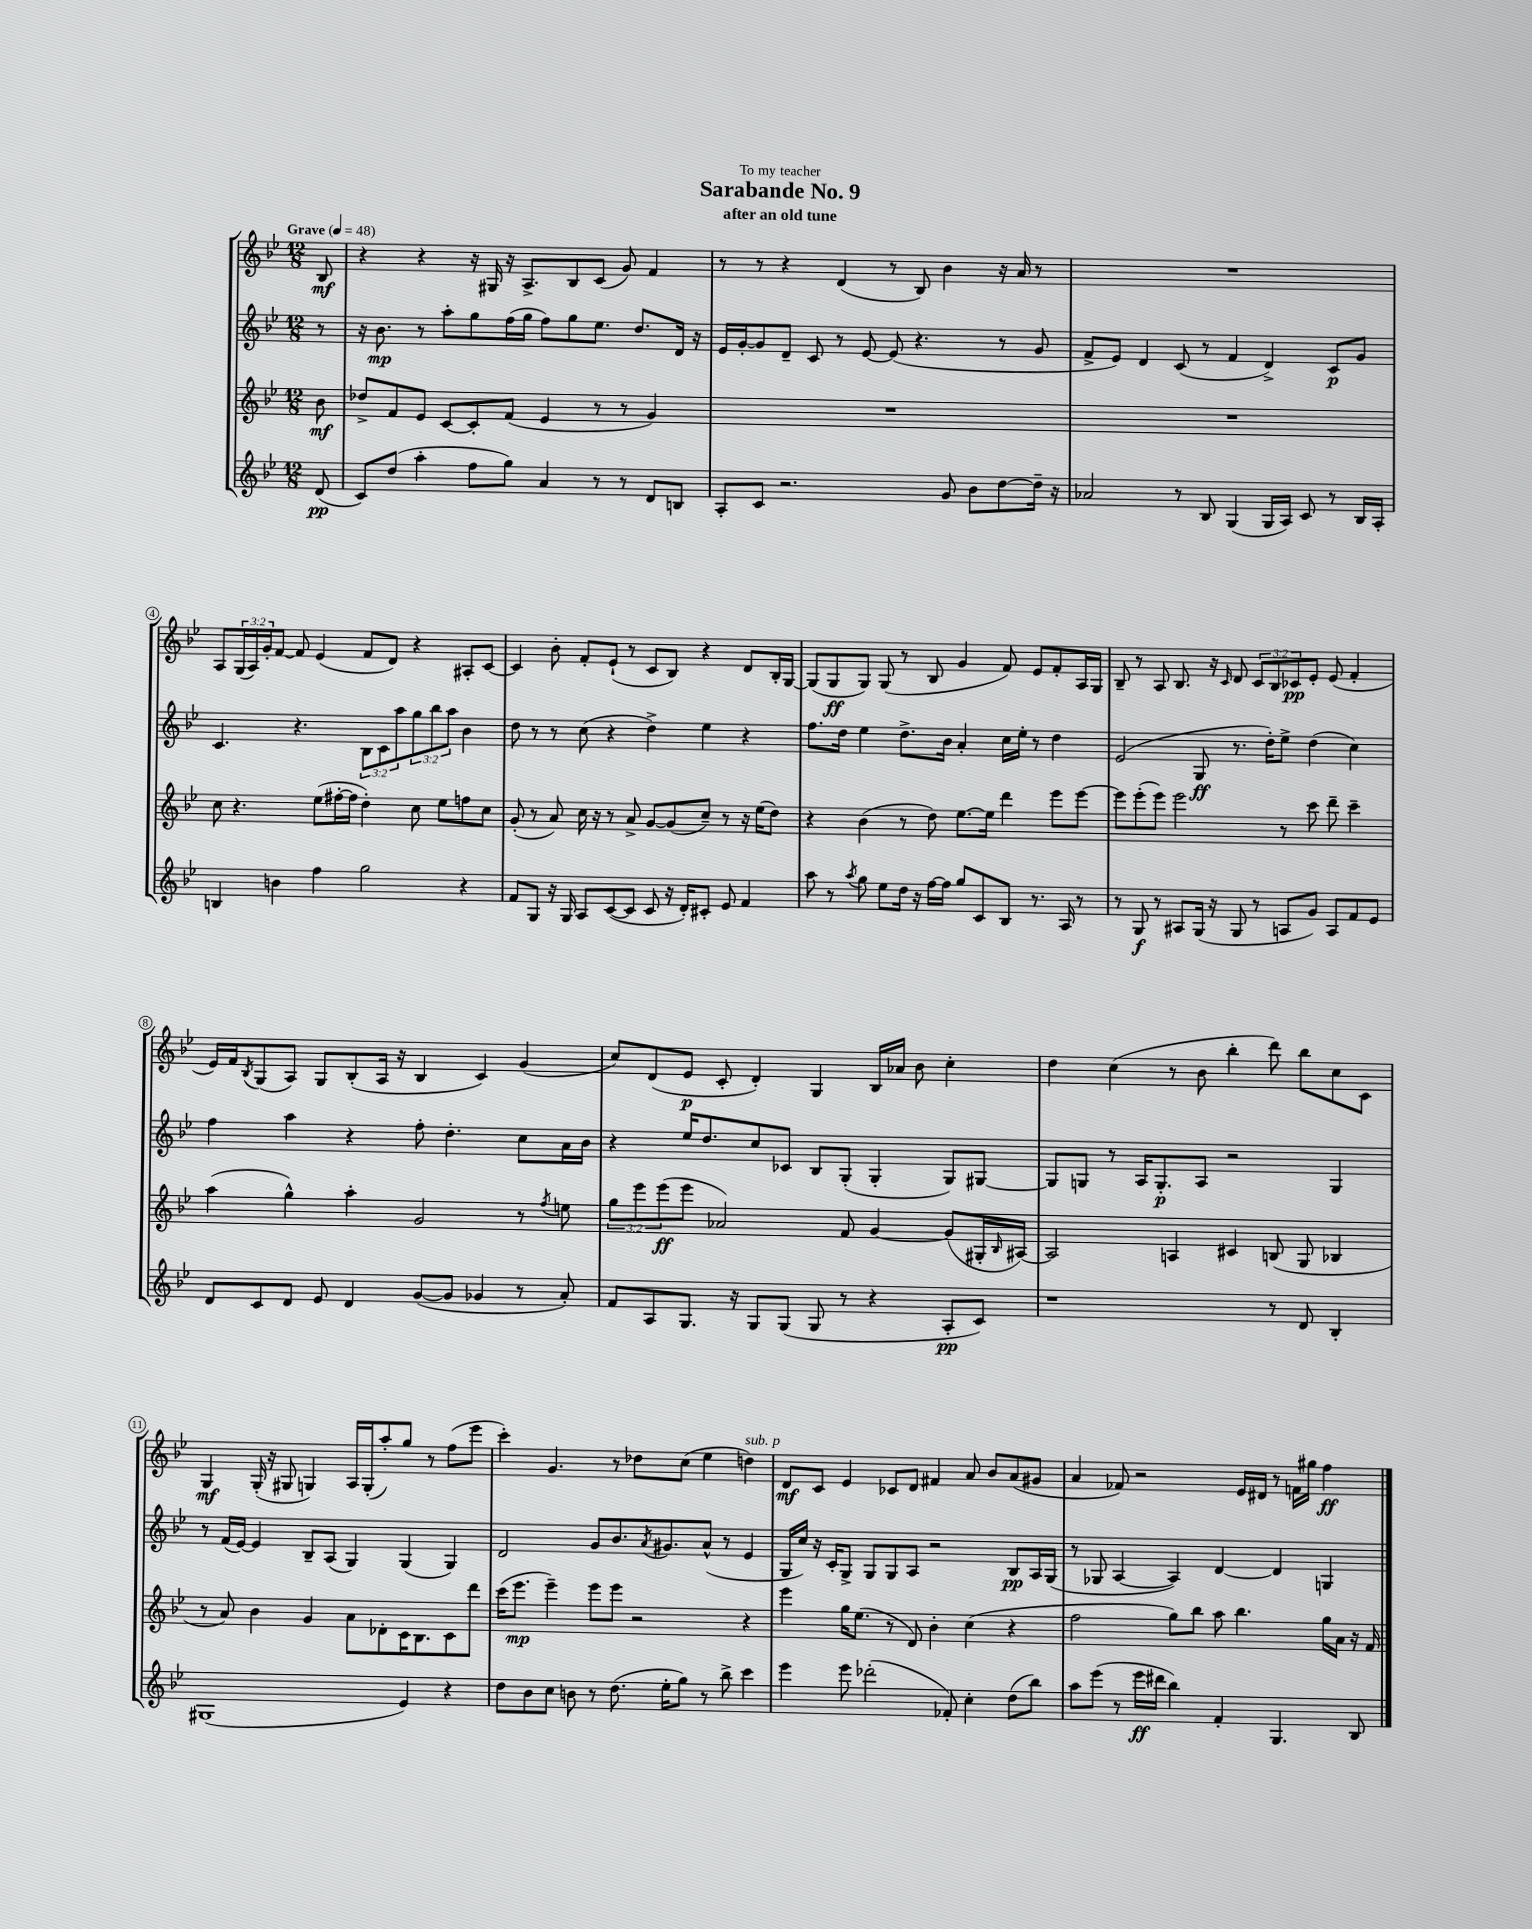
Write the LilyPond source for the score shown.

\header { title = "Sarabande No. 9" subtitle = "after an old tune" dedication = "To my teacher" }
<<
\new StaffGroup <<
\new Staff = "s0" {
    \clef treble \key bes \major \numericTimeSignature \time 12/8 \override Staff.TupletNumber.text = #tuplet-number::calc-fraction-text \partial 8 \tempo "Grave" 4 = 48
    bes8\mf |
    r4 r4 r16 gis16 r16 a8.-> bes8 c'8( g'8) f'4 |
    r8 r8 r4 d'4( r8 bes8) bes'4 r16 a'16 r8 |
    R1. |
    a8 \tuplet 3/2 { g16( a16) g'16-. } f'8~ f'8 ees'4( f'8 d'8) r4 ais8-. c'8~ |
    c'4 bes'8-. f'8-. ees'8-!( r8 c'8 bes8) r4 d'8 bes16-. g16~ |
    g8( g8\ff g8) g8( r8 bes8 g'4 f'8) ees'8 f'8-. a16 g16 |
    bes8-- r8 a8 bes8. r16 \grace { c'16 } d'8 \tuplet 3/2 { c'8 bes8 ces'8\pp } ees'8-. ees'8( f'4-. |
    ees'16) f'16 \acciaccatura { bes8 } g8( a8) g8 bes8-.( a16 r16 bes4 c'4) g'4( |
    c''8) d'8( ees'8\p c'8-. d'4-.) g4 bes16 aes'16 bes'8 c''4-. |
    d''4 c''4( r8 bes'8 bes''4-. d'''8) bes''8 c''8 c'8 |
    g4\mf g16-.( r16 gis8 g4) a16 g16-.( a''8-.) g''8 r8 f''8( ees'''8 |
    c'''4-.) g'4. r8 des''8 c''8( ees''4 d''4^\markup { \italic "sub. p" }) |
    d'8\mf c'8 ees'4 ces'8 d'8 fis'4 a'8 bes'8 a'8( gis'8 |
    a'4 fes'8) r2 ees'16 dis'16 r8 f'16 gis''16 f''4\ff \bar "|." |
}
\new Staff = "s1" {
    \clef treble \key bes \major \numericTimeSignature \time 12/8 \override Staff.TupletNumber.text = #tuplet-number::calc-fraction-text \partial 8
    r8 |
    r16 bes'8.\mp r8 a''8-. g''8 f''16( g''16 f''8) g''8 ees''8. d''8. d'16 r16 |
    ees'16 g'16~-. g'8 d'8-- c'8 r8 ees'8~ ees'8( r4. r8 g'8 |
    f'8-> ees'8) d'4 c'8( r8 f'4 d'4->) c'8\p g'8 |
    c'4. r4. \tuplet 3/2 { bes8 c'8 a''8 } \tuplet 3/2 { g''8 bes''8 a''8 } bes'4 |
    d''8 r8 r8 c''8( r4 d''4->) ees''4 r4 |
    f''8. d''16 ees''4 d''8.-> bes'16 a'4-. c''16 ees''16-. r8 d''4 |
    ees'2( g8\ff r8. d''16-.) ees''8-> d''4( c''4) |
    f''4 a''4 r4 f''8-. d''4.-. c''8 a'16 bes'16 |
    r4 ees''16 d''8. c''8 ces'8 bes8 g8-.( g4-. g8) gis8~ |
    gis8 g8 r8 a16 g8.-.\p a8 r2 g4 |
    r8 f'16( ees'16~) ees'4 bes8-- a8( g4) g4( g4) |
    d'2 g'8 bes'8. \acciaccatura { a'8 } gis'8. a'8-^( r8 ees'4 |
    g16 c''16) r16 c'16-. g8-> g8 g8 a8 r2 bes8\pp a16 g16( |
    r8 ges8 a4~ a4) d'4~ d'4 g4 \bar "|." |
}
\new Staff = "s2" {
    \clef treble \key bes \major \numericTimeSignature \time 12/8 \override Staff.TupletNumber.text = #tuplet-number::calc-fraction-text \partial 8
    bes'8\mf |
    des''8-> f'8 ees'8 c'8~ c'8-. f'8( ees'4 r8 r8 g'4) |
    R1. |
    R1. |
    c''8 r4. ees''8( fis''16~-. fis''16 d''4-.) c''8 ees''8 f''8 c''8 |
    g'8-.( r8 a'8) c''16 r16 r8 a'8-> g'8~ g'8( c''8--) r8 r16 ees''16( d''8) |
    r4 bes'4( r8 d''8) ees''8.~ ees''16 d'''4 ees'''8 ees'''8~ |
    ees'''8 ees'''8-.( ees'''8) ees'''2 r8 c'''8 d'''8-- c'''4-- |
    a''4( g''4-^) a''4-. g'2 r8 \acciaccatura { f''8 } e''8 |
    \tuplet 3/2 { g''8 ees'''8 ees'''8\ff( } ees'''8 aes'2) f'8 g'4~ g'8( gis16-. \grace { bes16 } ais16~) |
    ais2 a4 cis'4 b8( g8 bes4 |
    r8 a'8) bes'4 g'4 a'8 des'8-. c'16 bes8. c'8 d'''8 |
    c'''16( ees'''8.\mp ees'''4--) ees'''8 ees'''8 r2 r4 |
    ees'''4 g''16 ees''8.( r8 d'8) bes'4-. c''4( r4 |
    f''2 g''8) bes''8 a''8 bes''4. g''16 a'16 r16 f'16 \bar "|." |
}
\new Staff = "s3" {
    \clef treble \key bes \major \numericTimeSignature \time 12/8 \partial 8
    d'8\pp( |
    c'8) d''8( a''4-. f''8 g''8) a'4 r8 r8 d'8 b8 |
    a8-. c'8 r2. g'8 bes'8 d''8~ d''16-- r16 |
    aes'2 r8 bes8 g4( g16 a16) c'8 r8 bes16 a16-. |
    b4 b'4 f''4 g''2 r4 |
    f'8 g8 r16 g16 a8 c'8~( c'8 c'8 r16 d'16-.) cis'8-. ees'8 f'4 |
    a''8 r8 \acciaccatura { a''8 } g''8 ees''8 d''16 r16 f''16~ f''16 g''8 c'8 bes8 r8. a16 r8 |
    r8 g8\f r8 ais8 g16( r16 g8 r8 a8 g'8) a8 f'8 ees'8 |
    d'8 c'8 d'8 ees'8 d'4 g'8~( g'8 ges'4 r8 a'8-.) |
    f'8 a8 g8. r16 g8 g8( g8 r8 r4 a8-.\pp c'8) |
    r1 r8 d'8 bes4-. |
    gis1( ees'4) r4 |
    d''8 bes'8 c''8 b'8 r8 d''8.( ees''16-. g''8) r8 bes''8-> c'''4 |
    ees'''4 ees'''8 des'''2-.( fes'8-.) c''4-. d''8( bes''8) |
    a''8 ees'''8( r8 ees'''16\ff dis'''16 bes''4) f'4-. g4. bes8 \bar "|." |
}
>>
>>
\layout { \context { \Score \override BarNumber.stencil = #(make-stencil-circler 0.1 0.3 ly:text-interface::print) } }
